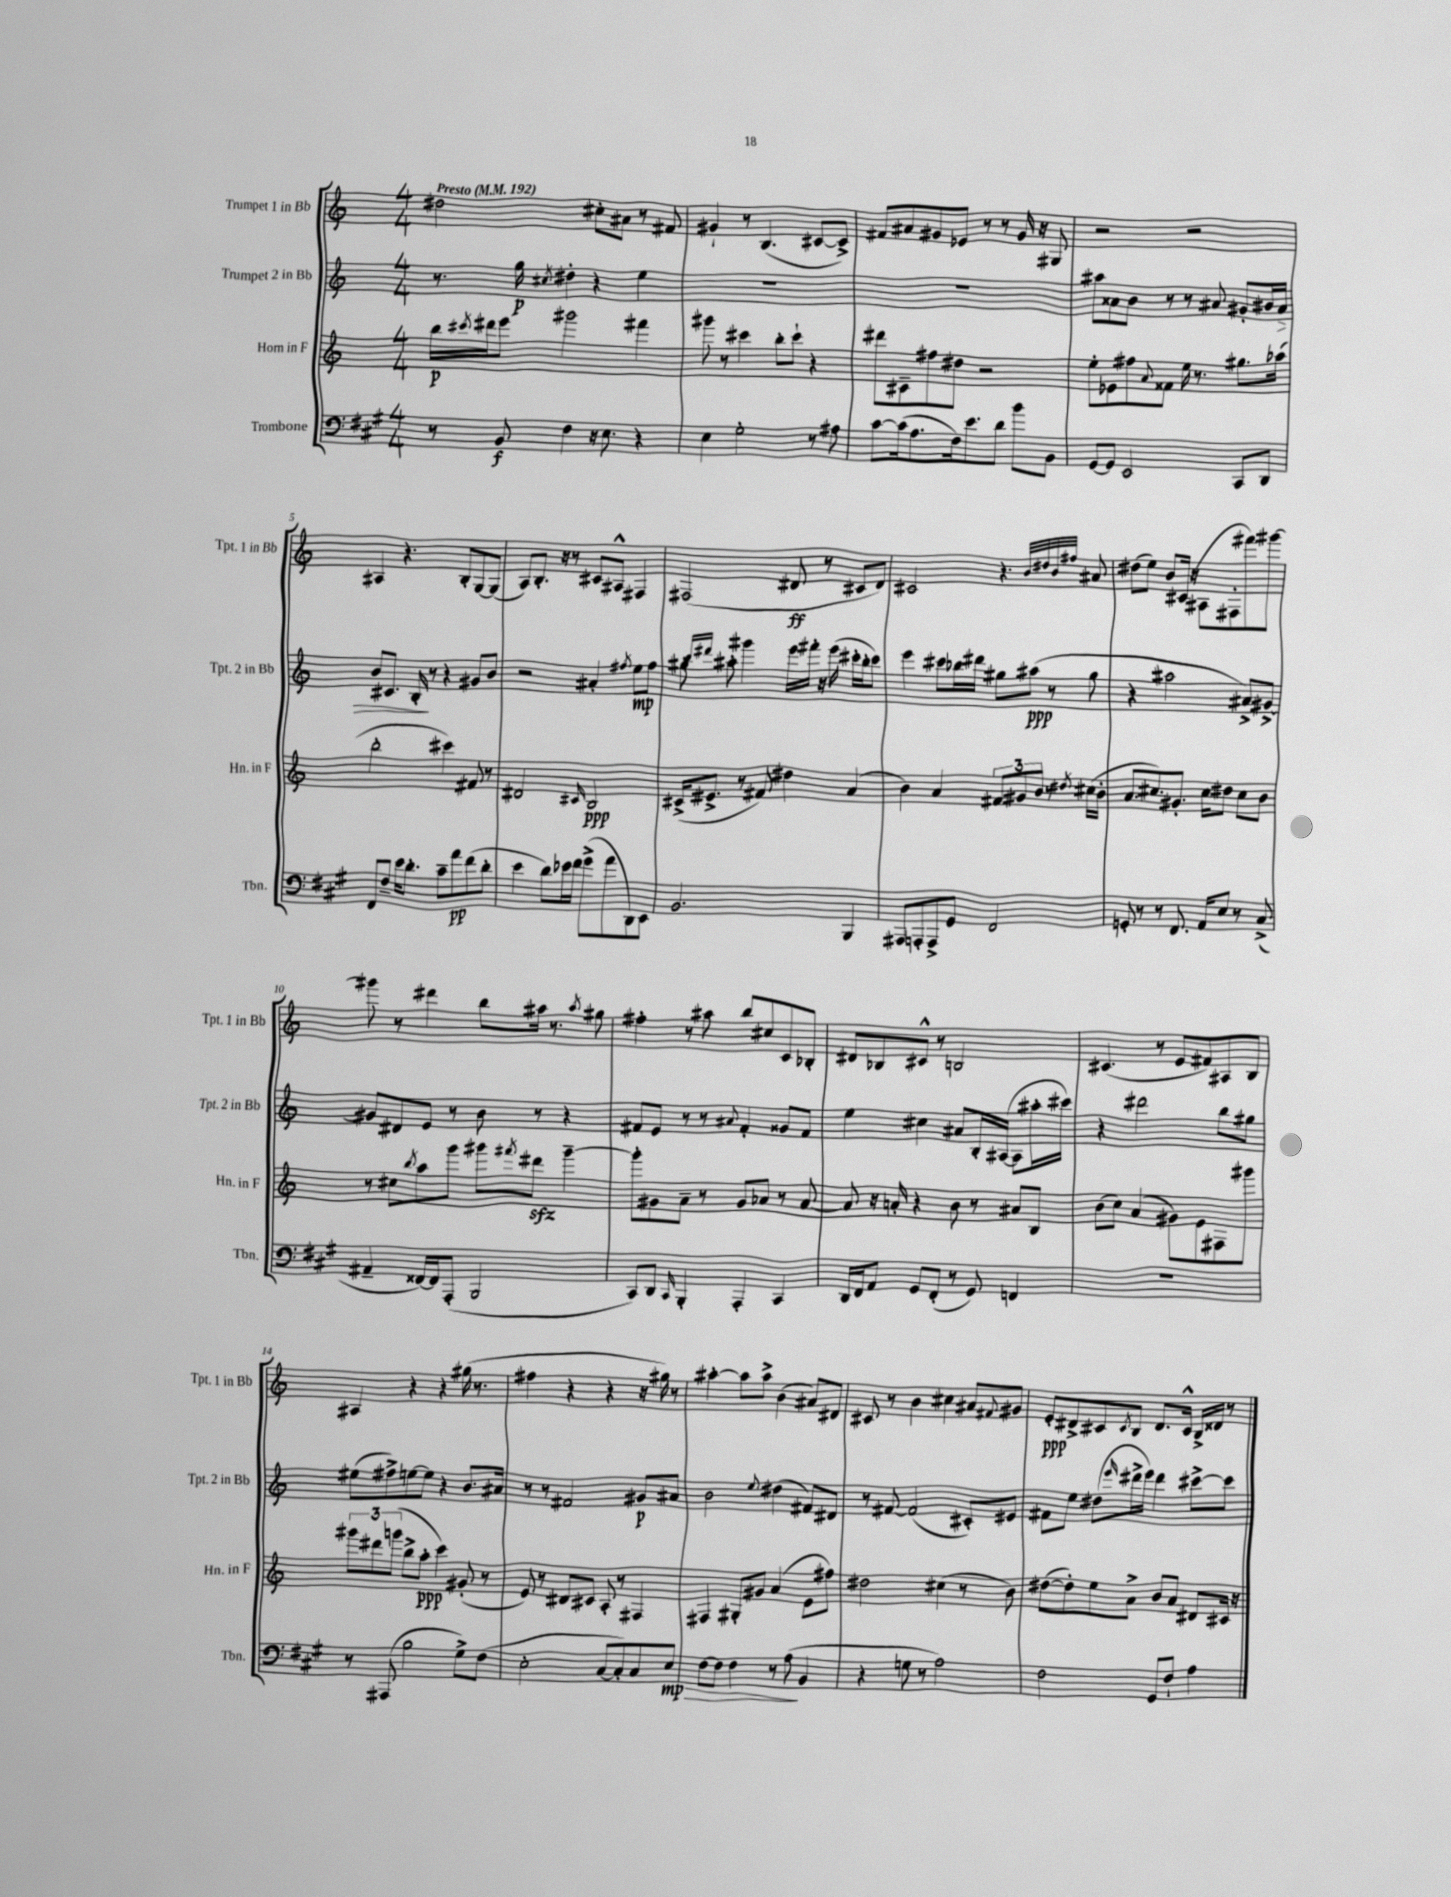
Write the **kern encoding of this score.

**kern	**kern	**kern	**kern
*staff4	*staff3	*staff2	*staff1
*clefF4	*clefG2	*clefG2	*clefG2
*k[f#c#g#]	*k[]	*k[]	*k[]
*M4/4	*M4/4	*M4/4	*M4/4
*MM192	*MM192	*MM192	*MM192
8r	16bb	8.r	2dd#
.	8qccc#	.	.
.	16ddd#	.	.
8BB	8eee	.	.
.	.	16gg	.
.	.	8qcc#	.
4F#	2ggg#	4dd#'	.
16r	.	4r	8cc#'
8.E	.	.	.
.	.	.	8a#
4r	4fff#	4ee	8r
.	.	.	8f#
=	=	=	=
4E	8ggg#	1r	4g#`
.	8r	.	.
2G#'	4ccc#	.	8r
.	.	.	(4.B
.	8bb'	.	.
.	8ccc#`	.	.
8r	4r	.	[8c#
8A#	.	.	8c#^])
=	=	=	=
[8c#	8ddd#	1r	8f#
(16c#]	8c#~	.	8a#
8.A	.	.	.
.	8ff#	.	8g#
16F#)	8dd#	.	8e-
8.e	.	.	.
.	2r	.	8r
8d	.	.	8r
8b	.	.	16g#
.	.	.	16r
8BB	.	.	8G#
=	=	=	=
[8GG#	8ee'	8aa#	2r
8GG#]	8e-	8a##	.
2EE	8ff#	8b	.
.	8qqa	.	.
.	8f##	8r	.
.	16ee	8r	2r
.	8.r	.	.
.	.	8a#	.
8CC#	8.gg#	8g#'	.
8DD	.	16b#	.
.	(16aa-	16a#	.
=	=	=	=
8FF#	2bb'	8b	4A#
8F#~	.	8.c#	.
16e	.	.	4.r
8.d'	.	16B'	.
.	.	8r	.
8c#~	4ccc#)	4r	.
8a	.	.	8B'
(8f#	8f#	8g#	[8G
8d'	8r	8b	(8G]
=	=	=	=
4e	2d#	2r	8A)
.	.	.	8.B'
8d)	.	.	.
.	.	.	16r
16e-	.	.	8r
16f#	.	.	.
.	16qqc#	.	.
(8g#^	2B	4a#'	8c#
8a	.	.	8A#^^
.	.	8qff#	.
8DD)	.	8ee	4F#
8EE	.	8ff#	.
=	=	=	=
2.BB	(16c#^	8gg#'	(2F#
.	8.e#^	.	.
.	.	16qqbb	.
.	.	16qqddd#	.
.	.	8aa#'	.
.	8r	4ggg#	.
.	8f#)	.	.
.	4dd#	16eee	8d#
.	.	16fff#'	.
.	.	16r	8r
.	.	(16eee	.
4BBB	(4a	16ccc#'	8c#
.	.	16bb'	.
.	.	8ccc#)	8d#)
=	=	=	=
8AAA#	4b)	4eee	2c#
8AAA'	.	.	.
8AAA^	4a	8ccc#	.
8GG#	.	16bb-	.
.	.	16ddd#	.
2FF#	12f#	8gg#	4.r
.	12g#	.	.
.	.	(8aa#	.
.	12b	.	.
.	8r	8r	.
.	.	.	32qqb
.	.	.	32qqdd#
.	.	.	32qqb
.	8qdd#	.	32qqff#
.	(16cc#	8gg#	8a#
.	16b'	.	.
=	=	=	=
8GG'	8.a	4r	(8dd#
8r	.	.	8ee)
.	8.cc#)	.	.
8r	.	2aa#	8b
8.FF#	8.g#'	.	(16c#
.	.	.	16r
.	.	.	8A#
16AA	16cc#	.	.
8E	8dd#	.	8F#'
8r	8cc#	8a#^)	8fff#)
(8C#^	8b	[8g#^	[8ggg#
=	=	=	=
4AA#~	8r	8g#]	8ggg#]
.	8cc#	8d#	8r
.	8qbb	.	.
[16FF##)	8aa	8e	4ddd#
16FF##]	.	.	.
(8AAA'	8ggg	8r	.
2BBB	8ggg#	8b	8bb
.	8qfff#	.	.
.	8ddd#	8r	16aa#
.	.	.	8.r
.	[4ggg#~	4r	.
.	.	.	8qaa#
.	.	.	8gg#
=	=	=	=
8CC#)	8ggg#']	8f#	4ff#'
8DD	8g#	8e	.
16qqCC#	.	.	.
4BBB'	8a~	8r	8r
.	8r	8r	8aa#
.	.	8qqa#	.
4AAA'	8g#	4f#'	8bb
.	8a-	.	8cc#
4CC#	8r	8g##	8c
.	[8a-	8f#	8B-'
=	=	=	=
16DD	8a-]	4ee	8d#
16FF#	.	.	.
8AA	16r	.	8B-
.	16a'	.	.
8GG#	4r	4cc#	8c#^^
(8FF#'	.	.	8r
8r	8b	8a#	2B
8GG#)	8r	16B'	.
.	.	([16A#	.
4FF	8a#	8A#]	.
.	8B	16aa#'	.
.	.	16ccc#)	.
=	=	=	=
1r	(8b	4r	(4.c#
.	8cc)	.	.
.	(4a	2ddd#	.
.	.	.	8r
.	8g#)	.	8e
.	8e	.	8f#)
.	8F#	8bb	8A#
.	8ggg#	8gg#	8B
=	=	=	=
8r	12ggg#	(8ee#	4A#
.	12ddd#	.	.
(8AAA#	.	8ff#^)	.
.	(12ggg	.	.
2B	8bb^	[8ee	4r
.	8aa'	8ee]	.
.	4ccc)	4r	4r
8G#^)	(8g#'	8.b	(16gg#
.	.	.	8.r
(8F#	8r	.	.
.	.	16a#	.
=	=	=	=
2E'	8e)	8r	4ff#
.	8r	8r	.
.	8d#	2f#	4r
.	8c#	.	.
[8C#	8A'	.	4r
8C#'])	8r	.	.
8C#	4F#	8g#	16r
.	.	.	16gg#)
8E	.	8a#	8r
=	=	=	=
[8F#	4F#	2b	[4aa#'
8F#]	.	.	.
4F#	8G#'	.	8aa#]
.	8g#	.	8aa#^
.	.	8qqee	.
8r	(4a	(4dd#	(4b
(8A	.	.	.
4BB	8e	8f#)	8a#)
.	8ff#)	8d#	8d#
=	=	=	=
4r	2dd#	8r	8c#
.	.	[8f#	8r
8G	.	(2f#]	4b
8r	.	.	.
2A)	(4cc#	.	4cc#
.	8r	8c#')	8a#
.	.	.	8qqf#
.	8b)	8e#	8g#
=	=	=	=
2F#	([8dd#	8f#	8e'
.	8dd#'])	8ee	8d#^
.	8ee	(8dd#	8c#
.	.	16qqeee	8qc#
.	8a^	16ddd#^	8B
.	.	16eee)	.
8GG#	8b	4ddd#	8.d#
8F#`	8a	.	.
.	.	.	16c#^^
4A	8d#	[8ccc#^	16B^
.	.	.	16d##
.	16c#	8ccc#]	8r
.	16r	.	.
==	==	==	==
*-	*-	*-	*-
